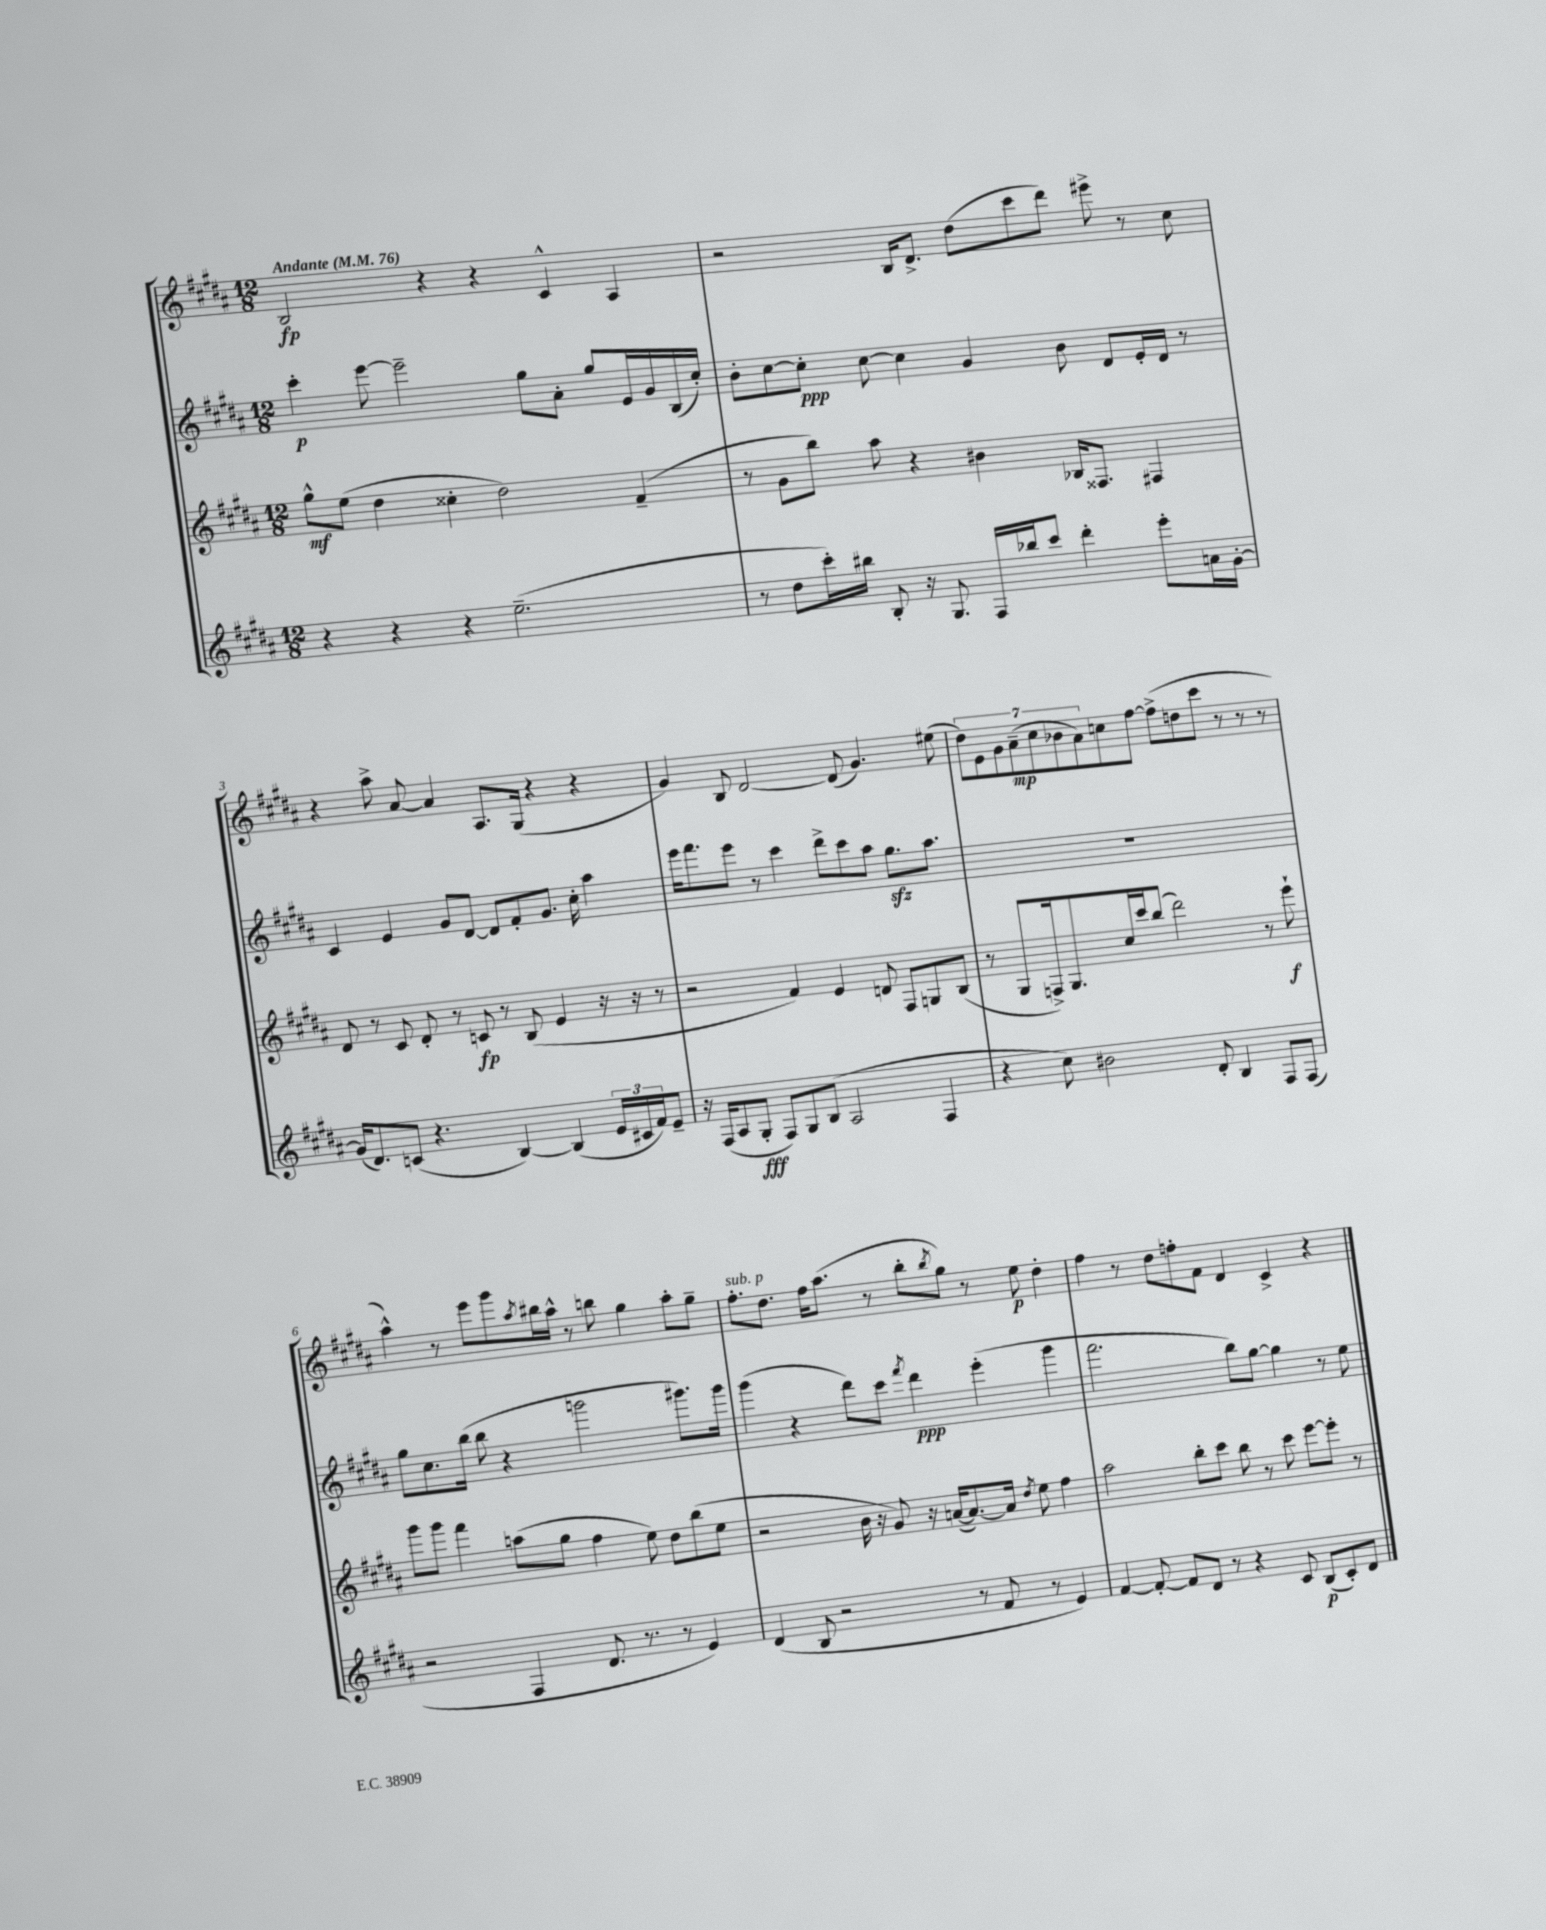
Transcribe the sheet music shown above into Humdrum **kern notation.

**kern	**dynam	**kern	**dynam	**kern	**dynam	**kern	**dynam
*part4	*part4	*part3	*part3	*part2	*part2	*part1	*part1
*staff4	*staff4	*staff3	*staff3	*staff2	*staff2	*staff1	*staff1
*clefG2	*	*clefG2	*	*clefG2	*	*clefG2	*
*k[f#c#g#d#a#]	*	*k[f#c#g#d#a#]	*	*k[f#c#g#d#a#]	*	*k[f#c#g#d#a#]	*
*M12/8	*	*M12/8	*	*M12/8	*	*M12/8	*
*MM76	*	*MM76	*	*MM76	*	*MM76	*
=1	=1	=1	=1	=1	=1	=1	=1
!	!	!	!	!	!	!LO:TX:a:B:t=Andante	!
4r	.	8gg#^^\L	mf	4ccc#'\	p	2B/	fp
.	.	(8ee\J	.	.	.	.	.
4r	.	4dd#\	.	[8eee\	.	.	.
.	.	.	.	2eee~\]	.	.	.
4r	.	4cc##X'\	.	.	.	4r	.
(2.ee~\	.	2dd#\)	.	.	.	4r	.
.	.	.	.	8gg#\L	.	.	.
.	.	.	.	8a#'\J	.	4c#^^/	.
.	.	.	.	8gg#/L	.	.	.
.	.	(4f#~/	.	16e/L	.	4A#/	.
.	.	.	.	16g#/	.	.	.
.	.	.	.	(16B/	.	.	.
.	.	.	.	16cc#'/JJ)	.	.	.
=2	=2	=2	=2	=2	=2	=2	=2
8r	.	8r	.	8b'\L	.	2r	.
8dd#\L	.	8g#\L	.	[8cc#\	.	.	.
16ccc#'\L)	.	8bb\J)	.	8cc#'\J]	ppp	.	.
16bb#X\JJ	.	.	.	.	.	.	.
8B'/	.	8aa#\	.	[8cc#\	.	.	.
16r	.	4r	.	4cc#\]	.	16B/KL	.
8.G#/	.	.	.	.	.	8.d#^/J	.
16F#/LL	.	4b#X\	.	4g#/	.	(8dd#\L	.
16bb-X/J	.	.	.	.	.	.	.
8ccc#/J	.	.	.	.	.	8ccc#\	.
4ddd#'\	.	16B-X/KL	.	8b\	.	8ddd#\J)	.
.	.	8.F##X/J	.	.	.	.	.
.	.	.	.	8d#/L	.	8eee#X^\	.
8eee'\L	.	4F#X/	.	16e'/L	.	8r	.
.	.	.	.	16d#/JJ	.	.	.
16an\L	.	.	.	8r	.	8cc#\	.
[16g#'\JJ	.	.	.	.	.	.	.
!!LO:LB:g=z
=3	=3	=3	=3	=3	=3	=3	=3
(16g#/KL]	.	8d#/	.	4c#/	.	4r	.
8.d#/)	.	.	.	.	.	.	.
.	.	8r	.	.	.	.	.
(8cn/J	.	8c#/	.	4e/	.	8aa#^\	.
4.r	.	8d#'/	.	.	.	[8a#/	.
.	.	8r	.	8g#/L	.	4a#/]	.
.	.	8cn/	fp	[8d#/J	.	.	.
[4B/)	.	8r	.	8d#/L]	.	8.A#/L	.
.	.	(8B/	.	8f#'/	.	.	.
.	.	.	.	.	.	(16G#/Jk	.
(4B/]	.	4e/	.	8.g#/J	.	4r	.
.	.	.	.	16cc#'\	.	.	.
24e/LL	.	16r	.	4aa#\	.	4r	.
24c#X/	.	.	.	.	.	.	.
.	.	16r	.	.	.	.	.
24f#/J)	.	.	.	.	.	.	.
8e~/J	.	8r	.	.	.	.	.
=4	=4	=4	=4	=4	=4	=4	=4
16r	.	2r	.	16eee\KL	.	4g#/)	.
(16F#/KL	.	.	.	8.fff#\	.	.	.
8A#/	.	.	.	.	.	.	.
8G#'/J	fff	.	.	8eee\J	.	8B/	.
8F#/L)	.	.	.	8r	.	[2d#/	.
8G#/	.	4f#/)	.	4ccc#\	.	.	.
(8B/J	.	.	.	.	.	.	.
2A#/	.	4e/	.	8ddd#^\L	.	.	.
.	.	.	.	8ccc#\	.	(8d#/]	.
.	.	8dn/	.	8aa#\J	.	4.g#/)	.
.	.	8F#/L	.	8.gg#zz\L	.	.	.
4F#/	.	8Gn/	.	.	.	.	.
.	.	.	.	8.aa#\J	.	.	.
.	.	(8B/J	.	.	.	(8ee#X\	.
=5	=5	=5	=5	=5	=5	=5	=5
4r	.	8r	.	1.r	.	14dd#\L)	.
.	.	.	.	.	.	14e\	.
.	.	8G#/L	.	.	.	.	.
.	.	.	.	.	.	14g#\	.
.	.	.	.	.	.	(14a#~\	mp
8cc#\)	.	16Fn^/k)	.	.	.	.	.
.	.	.	.	.	.	14cc#\	.
.	.	8.G#/	.	.	.	.	.
.	.	.	.	.	.	14b-X\	.
2b#X\	.	.	.	.	.	.	.
.	.	.	.	.	.	14a#\)	.
.	.	16cc#/L	.	.	.	8ccn\	.
.	.	16ccc#/J	.	.	.	.	.
.	.	(8bb/J	.	.	.	[8ff#\J	.
.	.	2ddd#\)	.	.	.	(8ff#^\L]	.
8d#'/	.	.	.	.	.	8ddn\	.
4B/	.	.	.	.	.	8ccc#\J	.
.	.	.	.	.	.	8r	.
8F#/L	.	8r	.	.	.	8r	.
(8F#/J	.	8eee`\	f	.	.	8r	.
!!LO:LB:g=z
=6	=6	=6	=6	=6	=6	=6	=6
2r	.	8ggg#\L	.	8gg#\L	.	4aa#^^\)	.
.	.	8ggg#\J	.	8.cc#\	.	.	.
.	.	4fff#\	.	.	.	8r	.
.	.	.	.	(16bb\Jk	.	.	.
.	.	.	.	8bb\	.	8eee\L	.
4F#/	.	(8aan\L	.	4r	.	8ggg#\	.
.	.	.	.	.	.	8qaa#/	.
.	.	8gg#\J	.	.	.	16bb#X\L	.
.	.	.	.	.	.	16aa#^^\JJ	.
8.d#/	.	4ff#\	.	2gggn\	.	8r	.
.	.	.	.	.	.	8bbn\	.
8.r	.	.	.	.	.	.	.
.	.	8ee\)	.	.	.	4gg#\	.
8r	.	8dd#\L	.	.	.	.	.
4e/)	.	(8bb\	.	8.ggg#X\L)	.	8aa#'\L	.
.	.	8ee\J	.	.	.	8gg#~\J	.
.	.	.	.	16ggg#\Jk	.	.	.
=7	=7	=7	=7	=7	=7	=7	=7
!	!	!	!	!	!	!LO:TX:a:i:t=sub. p	!
(4d#/	.	2r	.	(4ggg#\	.	8.ff#'\L	.
.	.	.	.	.	.	8.dd#\J	.
8B/	.	.	.	4r	.	.	.
2r	.	.	.	.	.	16ff#\KL	.
.	.	.	.	.	.	(8.aa#\J	.
.	.	16b\	.	8ddd#\L)	.	.	.
.	.	16r	.	.	.	.	.
.	.	8g#/)	.	8ccc#\J	.	8r	.
.	.	.	.	8qfff#/	.	.	.
.	.	16r	.	4ddd#\	ppp	8bb'\L	.
.	.	([16an/KL	.	.	.	.	.
.	.	.	.	.	.	8qbb/	.
8r	.	8.a/_)	.	.	.	8gg#\J)	.
8f#/	.	.	.	(4eee'\	.	8r	.
.	.	16a/Jk]	.	.	.	.	.
.	.	8qdd#/	.	.	.	.	.
8r	.	8ee\	.	.	.	8ee\	p
4e/)	.	4ff#\	.	4ggg#\	.	4dd#'\	.
=8	=8	=8	=8	=8	=8	=8	=8
[4f#/	.	2aa#\	.	2.fff#\	.	4ff#\	.
8f#'/_	.	.	.	.	.	8r	.
8f#/L]	.	.	.	.	.	8dd#\L	.
8d#/J	.	8bb'\L	.	.	.	8ffn'\	.
8r	.	8ccc#\J	.	.	.	8f#\J	.
4r	.	8bb\	.	8bb\L)	.	4d#/	.
.	.	8r	.	[8gg#\J	.	.	.
8c#/	.	8ccc#\	.	4gg#\]	.	4c#^/	.
(8B/L	p	[8eee\L	.	.	.	.	.
8c#'/)	.	8eee'\J]	.	8r	.	4r	.
8d#/J	.	8r	.	8ee\	.	.	.
==	==	==	==	==	==	==	==
*-	*-	*-	*-	*-	*-	*-	*-
